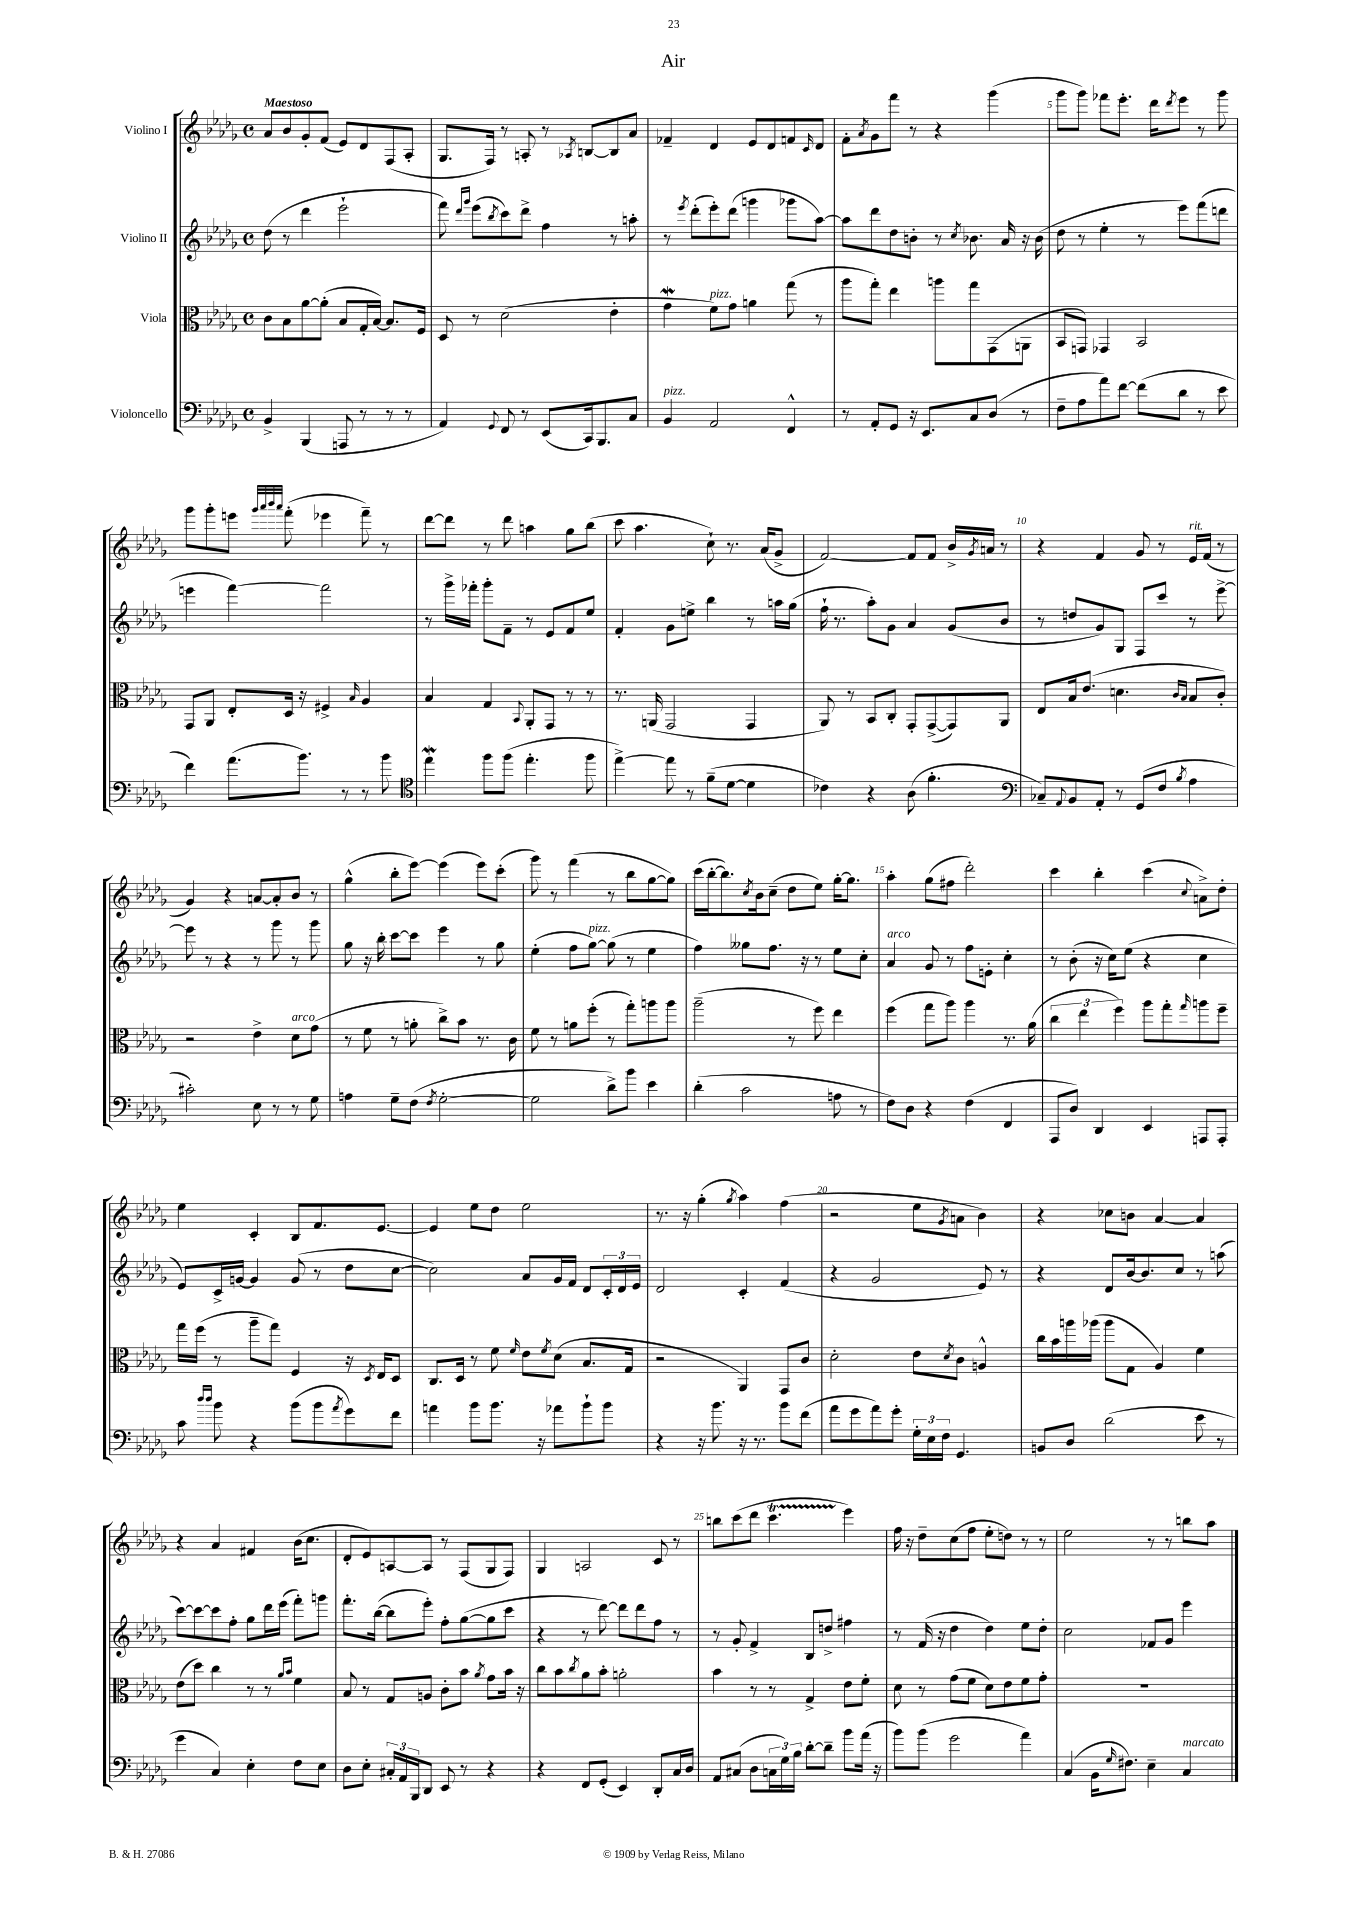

**kern	**kern	**kern	**kern
*staff4	*staff3	*staff2	*staff1
*clefF4	*clefC3	*clefG2	*clefG2
*k[b-e-a-d-g-]	*k[b-e-a-d-g-]	*k[b-e-a-d-g-]	*k[b-e-a-d-g-]
*M4/4	*M4/4	*M4/4	*M4/4
*met(c)	*met(c)	*met(c)	*met(c)
4BB-^	8c	(8dd-	8a-
.	8B-	8r	8b-
(4BBB-	[8a-	4ddd-	8g-'
.	(8a-']	.	(8f
8AAA	8B-	2eee-`	8e-)
8r	16G-'	.	8d-
.	[16B-)	.	.
8r	8.B-]	.	(8F
8r	.	.	8A-'
.	16F	.	.
=	=	=	=
4AA-)	8D-	8fff)	8.G-
.	.	16qqddd-	.
.	.	16qqggg-	.
.	8r	(8eee-	.
.	.	.	16F)
8qqGG-	.	8qbb-	.
8FF	(2d-	8ccc)	8r
8r	.	8ddd-^	8A'
(8EE-	.	4ff	8r
.	.	.	8qA-
16CC)	.	.	[8B
8.BBB-	.	.	.
.	4e-'	8r	8B]
8C	.	8aa'	8a-
=	=	=	=
4BB-	4g-	8r	4f-~
.	.	8qeee-	.
.	.	(8ddd-'	.
2AA-	8f)	8eee-')	4d-
.	8g-	(8ddd-	.
.	4a	4ggg	8e-
.	.	.	8d-
4FF^^	(8gg-	8ggg-	8f
.	.	.	16qqc
.	8r	[8aa-)	8d-
=	=	=	=
8r	8aa-	8aa-]	8f'
.	.	.	8qa-
8AA-'	8gg-')	8ddd-	8g-
8GG-	4ee-	8dd-	8fff
16r	.	8b'	8r
8.EE-	.	.	.
.	8aa	8r	4r
.	.	8qcc	.
8C	8gg-	8.b-	.
(8D-	(8GG-	.	(4ggg-
.	.	16a-	.
8r	8AA	16r	.
.	.	(16b-	.
=	=	=	=
8F~	8BB-	8dd-	8ggg-
8A-	8GG)	8r	8ggg-)
8a-)	4GG-	4ee-'	8fff-
[8f	.	.	8.eee-'
(8f]	2BB-	8r	.
.	.	.	16ddd-
.	.	.	8qddd-
8d-	.	8eee-)	8eee-
8r	.	(8fff	8r
8e-	.	8ddd	8ggg-
=	=	=	=
4f)	8GG-	4eee	8ggg-
.	8AA-	.	8ggg-'
(8.a-	8E-'	[4fff)	8eee
.	.	.	32qqggg-
.	.	.	32qqaaa-
.	.	.	32qqbbb-
.	.	.	32qqaaa-
.	16D-	.	(8fff'
8.b-)	16r	.	.
.	4F#^	2fff]	4eee-
8r	.	.	.
.	16qqB-	.	.
8r	4A-	.	8fff~)
8b-	.	.	8r
=	=	=	=
*clefC4	*	*	*
4ee-	4B-	8r	[8ddd-
.	.	16ggg-^	8ddd-]
.	.	16fff-'	.
8ff	4G-	8ggg-'	8r
(8ff	.	8f~	8ddd-
.	8qqBB-	.	.
4.ee-'	8AA-'	8r	4aa
.	8GG-	8e-	.
.	8r	8f	8gg-
8ff	8r	8ee-	(8bb-
=	=	=	=
[4ee-^)	8.r	4f'	8ccc
.	.	.	4.aa-
.	(16AA	.	.
8ee-]	2GG-	8g-	.
8r	.	8ee^	.
(8f~	.	4bb-	8cc`)
[8d-	.	.	8.r
4d-]	4GG-	8r	.
.	.	.	(16a-
.	.	16aa	8g-^
.	.	(16gg-	.
=	=	=	=
4c-)	8AA-)	16ff`	[2f)
.	.	8.r	.
.	8r	.	.
4r	8BB-	8aa-')	.
.	8C'	8g-	.
(8A-	8GG-'	4a-	8f]
4.f'	([8GG-^	.	8f
.	8GG-])	(8g-	16b-^
.	.	.	8qg-
.	.	.	16a
.	8AA-	8b-	8r
=	=	=	=
*clefF4	*	*	*
8C-~)	8E-	8r	4r
8qqAA-	.	.	.
8BB-	16B-	8dd	.
.	(8.e-	.	.
8AA-'	.	8g-)	4f
8r	4.d	8G-	.
(8GG-	.	8F	8g-
8F	.	8ccc	8r
.	16qqc	.	.
8qB-	16qqB-	.	.
4A-	8B-	8r	16e-
.	.	.	(16f
.	8c')	[8eee-^	8r
=	=	=	=
2c#')	2r	8eee-]	4g-)
.	.	8r	.
.	.	4r	4r
8E-	4e-^	8r	[8a
8r	.	8ggg-	8a']
8r	8d-	8r	8b-
8G-	(8g-	8ggg-	8r
=	=	=	=
4A	8r	8gg-	(4gg-^^
.	8f	16r	.
.	.	16bb-'	.
8G-~	8r	[8ccc	8bb-'
(8F	8a'	8ccc]	[8eee-)
8qF	.	.	.
[2G-'	8cc^)	4eee-	(4eee-]
.	8b-	.	.
.	8.r	8r	8eee-)
.	.	8gg-	(8ccc'
.	16c	.	.
=	=	=	=
2G-]	8f	(4ee-'	8ggg-)
.	8r	.	8r
.	8a	8ff	(4fff
.	(8ff'	[8gg-)	.
8d-^)	8r	(8gg-]	8r
8b-	8gg-')	8r	8bb-
4e-	8aa	4ee-	[8gg-
.	8aa	.	8gg-])
=	=	=	=
(4d-'	(2aa-~	4ff)	(16ccc
.	.	.	[16bb-'
.	.	.	8.bb-])
2c	.	8gg--	.
.	.	.	8qcc
.	.	.	16b-
.	.	8.ff	(8cc~
.	8r	.	8dd-
.	.	16r	.
.	8ff)	8r	8ee-)
8A	4ee-	8ee-	[16gg-'
.	.	.	8.gg-]
8r	.	8cc'	.
=	=	=	=
8F)	(4ff	4a-	4aa-'
8D-	.	.	.
4r	8gg-	8g-	(8gg-
.	8aa-)	8r	8ff#
(4F	4aa-	8ff	2ddd-')
.	.	8e'	.
4FF	8.r	4cc'	.
.	(16a-	.	.
=	=	=	=
8AAA-	6cc	8r	4ccc
8D-)	.	(8b-'	.
.	6ee-	.	.
4DD-	.	16r	4bb-'
.	.	16cc)	.
.	6ff)	.	.
.	.	(8ee-	.
4EE-	8aa-	4r	(4ccc
.	8gg-'	.	.
.	16qqgg-	.	8qqcc
8AAA	8aa	4cc	8a^)
8AAA'	8ff~	.	8dd-'
=	=	=	=
8c	16gg-	8e-)	4ee-
.	(16ff	.	.
16qqdd-	.	.	.
16qqdd-	.	.	.
8b-	8r	16c^	.
.	.	[16g	.
4r	8aa-~	4g]	4c'
.	8gg-)	.	.
(8b-	4F	(8g	8B-
8b-	.	8r	8.f
8qa-	.	.	.
8g-)	16r	8dd-	.
.	8qD-	.	.
.	16E-	.	[8.e-
8f	8D-	[8cc	.
=	=	=	=
4a	8.C	2cc])	4e-]
.	16D-	.	.
8b-	8r	.	8ee-
8.b-	8f	.	8dd-
.	16qqf	.	.
.	8e-	8a-	2ee-
16r	.	.	.
.	8qf	.	.
8a-	(8d-	16g-	.
.	.	16f	.
8b-`	8.B-	8d-	.
8b-	.	24c'	.
.	.	24d-	.
.	16G-	.	.
.	.	24e-	.
=	=	=	=
4r	2r	2d-	8.r
.	.	.	16r
16r	.	.	(4gg-'
8.b-	.	.	.
.	.	.	8qgg-
16r	4AA-)	4c'	4aa-)
8.r	.	.	.
8b-	8GG-	(4f	(4ff
(8f	8c	.	.
=	=	=	=
8a-	2d-'	4r	2r
8g-	.	.	.
8a-)	.	2g-	.
8g-'	.	.	.
24G-'	8e-	.	8ee-
24E-	.	.	.
24F	.	.	.
.	8qd-	.	8qg-
4.GG-	8c	.	8a
.	4A^^	8e-)	4b-)
.	.	8r	.
=	=	=	=
8BB	16cc	4r	4r
.	16b-	.	.
8D-	16aa	.	.
.	(16aa-	.	.
(2d-	8aa-	8d-	8cc-
.	8G-	[16b-	8b
.	.	8.b-]	.
.	4A-)	.	[4a-
.	.	8cc	.
8e-	4f	8r	4a-]
8r	.	(8aa	.
=	=	=	=
4g-	(8e-	[8ccc)	4r
.	8dd-)	8ccc_	.
4C)	4cc	8ccc]	4a-
.	.	8ff'	.
4E-'	8r	8gg-	4f#
.	8r	16ddd-	.
.	.	(16eee-	.
.	16qqa-	.	.
.	16qqb-	.	.
8F	4f	8fff')	(16b-
.	.	.	8.cc
8E-	.	8ggg	.
=	=	=	=
8D-	8B-	8.fff'	8d-'
8E-'	8r	.	8e-)
.	.	([16bb-	.
24C#'	8G-	8bb-]	[8A
24AA-	.	.	.
24BBB-	.	.	.
8DD-	8A	8eee-')	8A]
8EE-	8c'	8ff'	8r
8r	8b-	([8gg-	(8F
.	8qa-	.	.
4r	8g-	8gg-]	8G-
.	16b-	8ccc	8F)
.	16r	.	.
=	=	=	=
4r	8cc	4r	4G-
.	8b-	.	.
.	8qcc	.	.
8FF	8a-	8r	2A
(8GG-'	8b-'	[8ddd-)	.
4EE-)	2a'	8ddd-]	.
.	.	8ddd-	.
8DD-'	.	8ff	8c
16C	.	8r	8r
16D-	.	.	.
=	=	=	=
8AA-	4b-	8r	8bb
(8C#	.	8g-'	(8ccc
8D-	8r	4f^	8ddd-
24C	8r	.	4.ccc
24G-)	.	.	.
24B-	.	.	.
[8d-'	4G-^	8B-	.
8d-~]	.	8dd^	.
8b-	8e-	4ff#	4eee-)
(16a-	8f'	.	.
16r	.	.	.
=	=	=	=
8b-)	8d-	8r	16ff
.	.	.	16r
(8b-	8r	(16f	8dd-~
.	.	16r	.
2g-	(8g-	4dd-	(8cc
.	8f	.	8ff
.	8d-)	4dd-)	8ee-'
.	8e-	.	8dd)
4a-)	8f	8ee-	8r
.	8g-'	8dd-'	8r
=	=	=	=
(4C	1r	2cc	2ee-
16BB-	.	.	.
16qqG-	.	.	.
8.F#)	.	.	.
4E-~	.	8f-	8r
.	.	8g-	8r
4C	.	4eee-	8bb
.	.	.	8aa-
==	==	==	==
*-	*-	*-	*-
